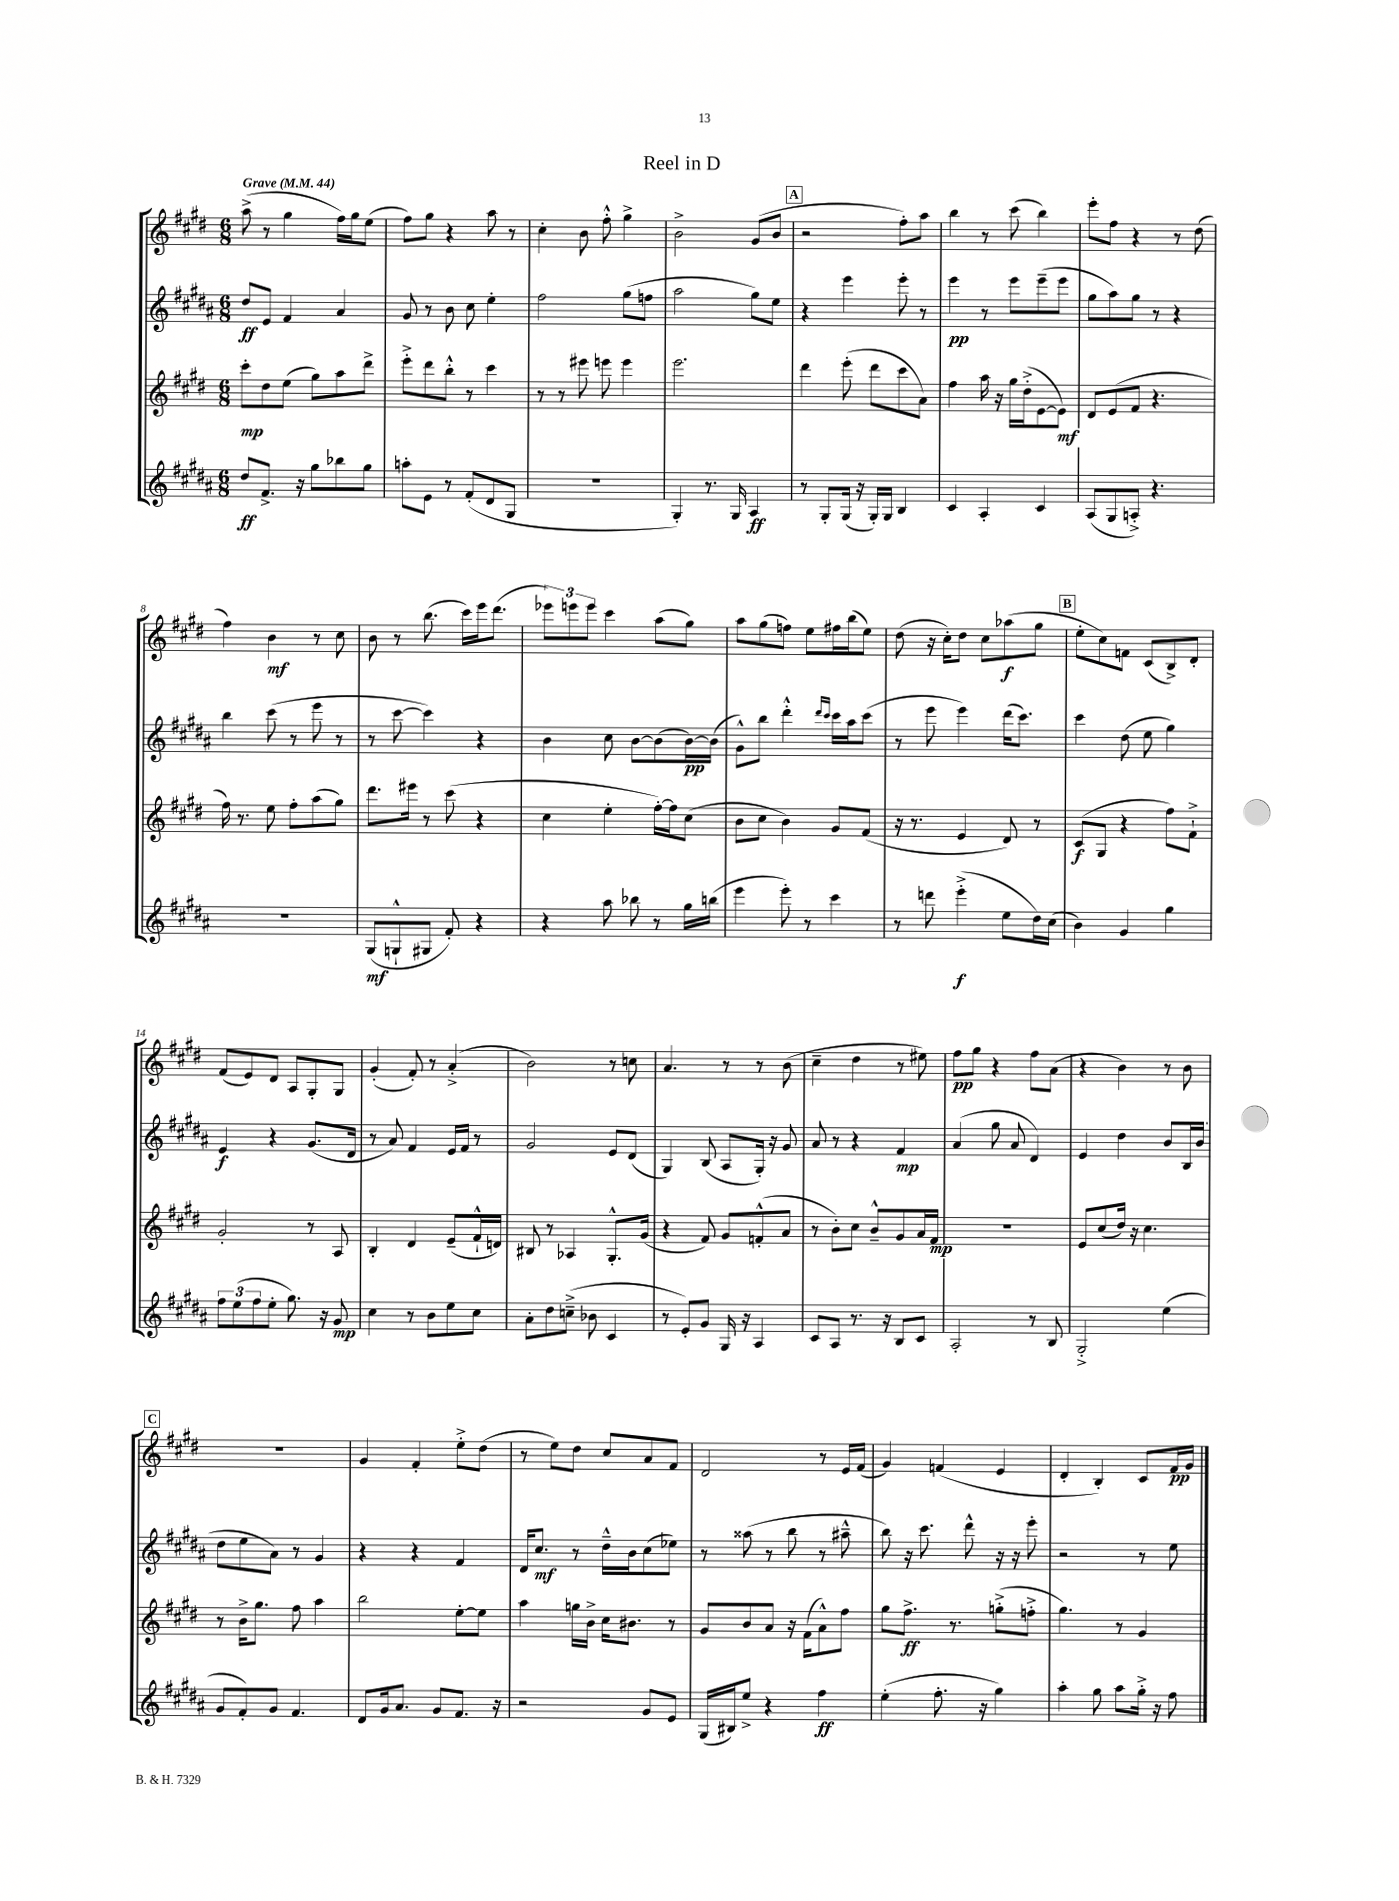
\header { title = "Reel in D" }
<<
\new StaffGroup <<
\new Staff = "s0" {
    \clef treble \key e \major \numericTimeSignature \time 6/8 \tempo "Grave" 4 = 44
    a''8->( r8 gis''4 fis''16) gis''16 e''8( |
    fis''8) gis''8 r4 a''8 r8 |
    cis''4-. b'8 fis''8-.-^ gis''4-> |
    b'2-> gis'8( b'8 |
    \mark \markup { \box "A" } r2 fis''8-.) a''8 |
    b''4 r8 cis'''8( b''4) |
    e'''8-. fis''8 r4 r8 dis''8( |
    fis''4) b'4\mf r8 cis''8 |
    b'8 r8 b''8.( cis'''16) e'''16 dis'''8.( |
    \tuplet 3/2 { ees'''8) e'''8 e'''8 } cis'''4 a''8( gis''8) |
    a''8 gis''8( f''8) e''8 fis''16 b''16( e''8) |
    dis''8( r16 cis''16-.) dis''8 cis''8 aes''8\f( gis''8 |
    \mark \markup { \box "B" } e''8-. cis''8) f'8 cis'8( b8->) dis'8-. |
    fis'8( e'8) dis'8 a8 gis8-. gis8 |
    gis'4-.( fis'8-.) r8 a'4-.->( |
    b'2) r8 c''8 |
    a'4. r8 r8 b'8( |
    cis''4-- dis''4 r8 eis''8) |
    fis''8\pp gis''8 r4 fis''8 a'8( |
    r4 b'4) r8 b'8 |
    \mark \markup { \box "C" } R2. |
    gis'4 fis'4-. e''8-.-> dis''8( |
    r8 e''8) dis''8 cis''8 a'8 fis'8 |
    dis'2 r8 e'16 fis'16( |
    gis'4) f'4( e'4 |
    dis'4-. b4-.) cis'8 fis'16\pp gis'16 \bar "|." |
}
\new Staff = "s1" {
    \clef treble \key b \major \numericTimeSignature \time 6/8
    dis''8\ff e'8 fis'4 ais'4 |
    gis'8 r8 b'8 cis''8 e''4-. |
    fis''2 gis''8( f''8 |
    ais''2 gis''8) e''8 |
    \mark \markup { \box "A" } r4 e'''4 e'''8-. r8 |
    e'''4\pp r8 e'''8 e'''8--( e'''8 |
    gis''8 ais''8) gis''8 r8 r4 |
    b''4 cis'''8( r8 e'''8 r8 |
    r8 cis'''8~ cis'''4) r4 |
    b'4 cis''8 b'8~ b'8( b'16~\pp) b'16( |
    gis'8-^) b''8 dis'''4-.-^ \grace { dis'''16 cis'''16 } cis'''16 ais''16 cis'''8( |
    r8 e'''8 e'''4) dis'''16( cis'''8.) |
    \mark \markup { \box "B" } cis'''4 dis''8( e''8 gis''4) |
    e'4\f r4 gis'8.( dis'16 |
    r8 ais'8) fis'4 e'16 fis'16 r8 |
    gis'2 e'8 dis'8( |
    gis4) b8( ais8 gis16-.) r16 gis'8 |
    ais'8 r8 r4 fis'4\mp |
    ais'4( gis''8 ais'8 dis'4) |
    e'4 dis''4 b'8 b16 b'16( |
    \mark \markup { \box "C" } dis''8 e''8 ais'8) r8 gis'4 |
    r4 r4 fis'4 |
    dis'16 cis''8.\mf r8 dis''16---^ b'16 cis''8( ees''8) |
    r8 aisis''8( r8 b''8 r8 ais''8---^ |
    b''8) r16 cis'''8. dis'''8-^ r16 r16 e'''8-. |
    r2 r8 e''8 \bar "|." |
}
\new Staff = "s2" {
    \clef treble \key e \major \numericTimeSignature \time 6/8
    cis'''8-.\mp dis''8 e''8( gis''8) a''8 dis'''8-> |
    e'''8-.-> dis'''8 b''8-.-^ r8 cis'''4 |
    r8 r8 eis'''8 e'''8 e'''4 |
    e'''2. |
    \mark \markup { \box "A" } dis'''4 e'''8-.( dis'''8 cis'''8 a'8) |
    fis''4 a''16 r16 gis''16 dis''16-.->( e'8~ e'8\mf) |
    dis'8 e'8( fis'8 r4. |
    fis''16) r8. e''8 fis''8-. a''8( gis''8) |
    dis'''8. eis'''16 r8 cis'''8( r4 |
    cis''4 e''4-. fis''16~-.) fis''16 cis''8( |
    b'8 cis''8 b'4) gis'8 fis'8( |
    r16 r8. e'4 dis'8) r8 |
    \mark \markup { \box "B" } cis'8\f( gis8 r4 fis''8) fis'8-!-> |
    gis'2-. r8 a8 |
    b4-. dis'4 e'8--( fis'16-!-^ d'16) |
    bis8 r8 aes4 gis8.-.-^ gis'16( |
    r4 fis'8) gis'8 f'8-.-^( a'8 |
    r8 b'8-.) cis''8 b'8---^ gis'8 a'16 fis'16\mp |
    R2. |
    e'8 cis''8( dis''16) r16 cis''4. |
    \mark \markup { \box "C" } r8 b'16-> gis''8. fis''8 a''4 |
    b''2 e''8~-. e''8 |
    a''4 g''16 b'16-> cis''16 bis'8. r8 |
    gis'8 b'8 a'8 r16 fis'16( a'8-^) fis''8 |
    gis''8 fis''8.->\ff r8. g''8-.->( f''8-.-> |
    gis''4.) r8 gis'4 \bar "|." |
}
\new Staff = "s3" {
    \clef treble \key b \major \numericTimeSignature \time 6/8
    dis''8\ff fis'8.-> r16 gis''8 bes''8 gis''8 |
    a''8-. e'8 r8 fis'8-.( dis'8 gis8 |
    R2. |
    gis4-.) r8. gis16 ais4\ff |
    \mark \markup { \box "A" } r8 gis8-. gis16( r16 gis16-.) gis16 b4 |
    cis'4 ais4-. cis'4 |
    ais8( gis8 a8-.->) r4. |
    R2. |
    gis8\mf( g8-!-^ gis8 fis'8-.) r4 |
    r4 ais''8 bes''8 r8 gis''16 b''16( |
    e'''4 e'''8-.) r8 cis'''4 |
    r8 d'''8 e'''4-.->\f( e''8 dis''16) cis''16( |
    \mark \markup { \box "B" } b'4) gis'4 gis''4 |
    \tuplet 3/2 { fis''8 e''8( fis''8 } e''8-. gis''8.) r16 gis'8\mp |
    cis''4 r8 b'8 e''8 cis''8 |
    ais'8-. dis''8 c''8--->( bes'8 cis'4 |
    r8 e'8-.) gis'8 gis16 r16 ais4 |
    cis'8 ais8 r8. r16 b8 cis'8 |
    ais2-. r8 b8 |
    gis2-.-> e''4( |
    \mark \markup { \box "C" } gis'8 fis'8-.) gis'8 fis'4. |
    dis'8 gis'16 ais'8. gis'8 fis'8. r16 |
    r2 gis'8 e'8 |
    gis16( bis16) e''8-> r4 fis''4\ff |
    e''4-.( fis''8.-. r16 gis''4) |
    ais''4-. gis''8 ais''8 gis''16-.-> r16 fis''8 \bar "|." |
}
>>
>>
